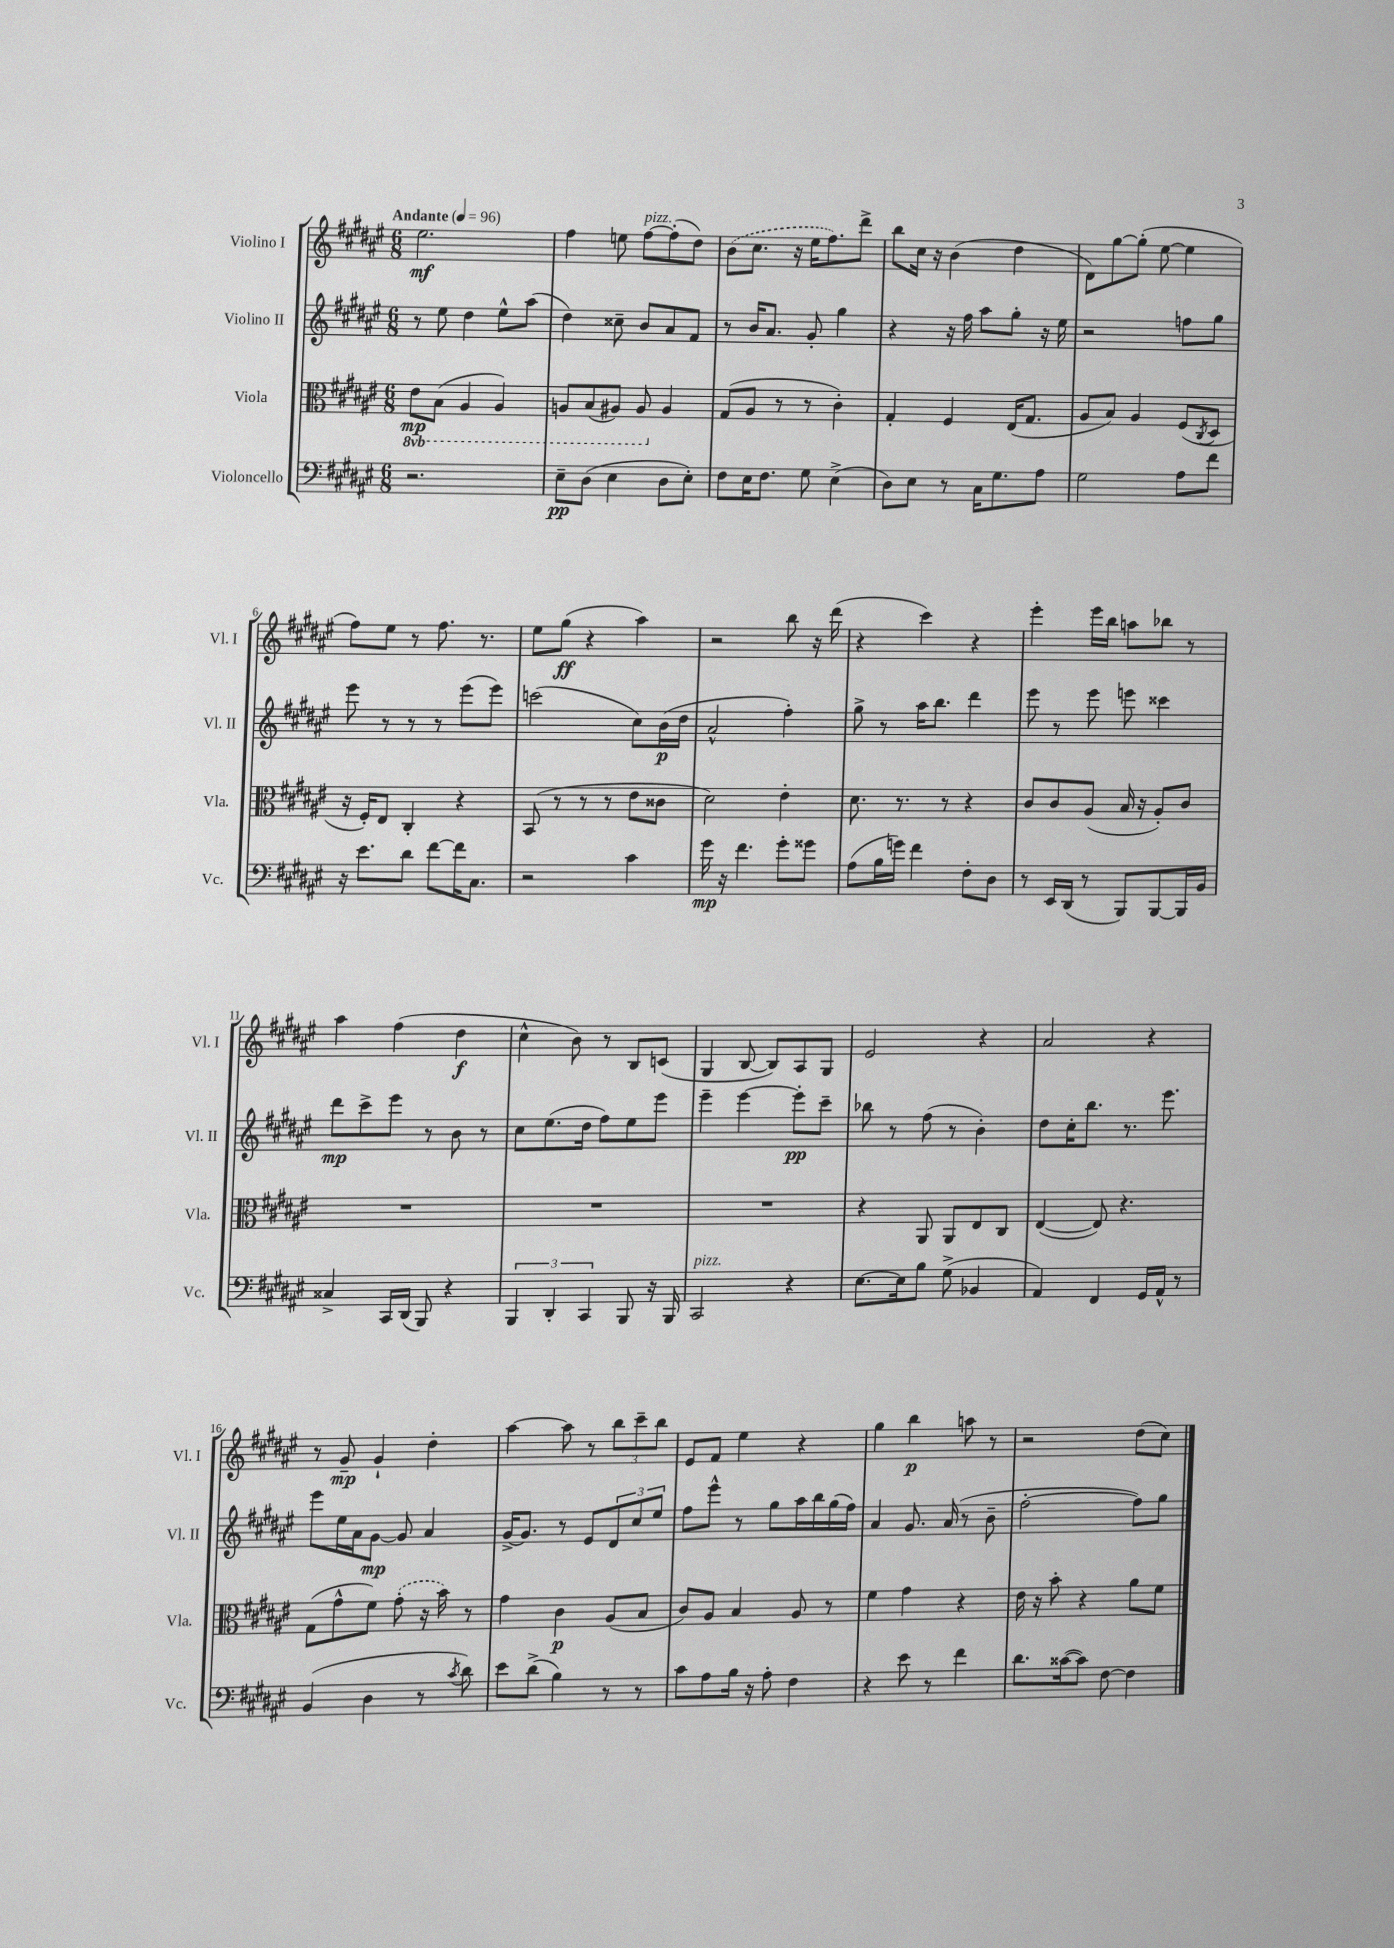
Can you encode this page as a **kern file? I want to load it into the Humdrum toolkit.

**kern	**kern	**kern	**kern
*staff4	*staff3	*staff2	*staff1
*clefF4	*clefC3	*clefG2	*clefG2
*k[f#c#g#d#a#e#]	*k[f#c#g#d#a#e#]	*k[f#c#g#d#a#e#]	*k[f#c#g#d#a#e#]
*M6/8	*M6/8	*M6/8	*M6/8
*MM96	*MM96	*MM96	*MM96
2.r	8E#\L	8r	2.ee#\
.	(8BB\J	8ee#\	.
.	4AA#/	4dd#\	.
.	4AA#/)	8ee#^^\L	.
.	.	(8aa#\J	.
=	=	=	=
8E#~\L	8AA/L	4dd#\)	4ff#\
(8D#\J	(8BB/	.	.
4E#\	8AA#/J)	8cc##~\	8ee\
.	8AA#/	8b/L	[8ff#\L
8D#\L	4A#/	8a#/	(8ff#'\]
8E#'\J)	.	8f#/J	8dd#\J)
=	=	=	=
8F#\L	(8G#/L	8r	(8b\L
16E#\K	8A#/J	16b/LK	8.cc#\J
8.F#\J	.	8.a#/J	.
.	8r	.	.
.	.	.	16r
8G#\	8r	8g#'/	16ee#\LK
.	.	.	8.ff#\)
(4E#^\	4c#'\)	4gg#\	.
.	.	.	8ddd#^\J
=	=	=	=
8D#\L)	4G#'/	4r	8bb\L
8E#\J	.	.	16cc#\Jk
.	.	.	16r
8r	4F#/	16r	(4b\
.	.	16ff#\	.
16C#\LK	.	8aa#\L	.
8.G#\	.	.	.
.	(16E#/LK	8gg#'\J	4dd#\
.	8.G#/J	.	.
8A#\J	.	16r	.
.	.	16ee#\	.
=	=	=	=
2G#\	8A#/L	2r	8d#\L)
.	8B/J)	.	[8gg#\
.	4A#/	.	(8gg#'\]J
.	.	.	[8ee#\
8A#\L	(8F#/L	8ff\L	4ee#\]
.	8qC#/	.	.
8f#\J	8D#/J	8gg#\J	.
=	=	=	=
16r	16r	8eee#\	8ff#\L)
8.e#\L	16F#'/LK)	.	.
.	8E#/J	8r	8ee#\J
8d#\J	4C#'/	8r	8r
[8f#\L	.	8r	8.ff#\
16f#\]K	4r	(8eee#\L	.
8.C#\J	.	.	8.r
.	.	8eee#\J)	.
=	=	=	=
2r	(8BB/	(2ccc\	8ee#\L
.	8r	.	(8gg#\J
.	8r	.	4r
.	8r	.	.
4c#\	8e#\L	8cc#\L)	4aa#\)
.	8c##\J	(16b\L	.
.	.	16dd#\JJ	.
=	=	=	=
16g#\	2d#\)	2a#^^/	2r
16r	.	.	.
4.f#\	.	.	.
8g#'\L	4e#'\	4ff#'\)	8bb\
8g##\J	.	.	16r
.	.	.	(16ddd#\
=	=	=	=
(8A#\L	8.d#\	8gg#^\	4r
16B\L	.	8r	.
16g\JJ)	8.r	.	.
4f#\	.	16aa#\LK	4ccc#\)
.	.	8.bb\J	.
.	8r	.	.
8F#'\L	4r	4ddd#\	4r
8D#\J	.	.	.
=	=	=	=
8r	8c#/L	8eee#\	4eee#'\
16EE#/LL	8c#/	8r	.
(16DD#/JJ	.	.	.
8r	(8A#/J	8eee#\	16eee#\LL
.	.	.	16bb\JJ
8BBB/L)	16B/	8eee\	8aa\L
.	16r	.	.
[8BBB/	8A#'/L)	4ccc##\	8bb-\J
16BBB/]L	8c#/J	.	8r
16BB/JJ	.	.	.
=	=	=	=
4C##^/	2.r	8ddd#\L	4aa#\
.	.	8ccc#^\	.
16CC#/LL	.	8eee#\J	(4ff#\
(16DD#/JJ	.	.	.
8BBB/)	.	8r	.
4r	.	8b\	4dd#\
.	.	8r	.
=	=	=	=
6BBB/	2.r	8cc#\L	4cc#^^\
.	.	(8.ee#\	.
6DD#'/	.	.	.
.	.	.	8b\)
.	.	16dd#\Jk	.
6CC#/	.	.	.
.	.	8ff#\L)	8r
8BBB/	.	8ee#\	8B/L
16r	.	8eee#\J	(8c/J
16BBB/	.	.	.
=	=	=	=
2CC#/	2.r	4eee#~\	4G#/
.	.	[4eee#\	[8B/
.	.	.	8B/]L)
4r	.	8eee#'\]L	8A#/
.	.	8ccc#~\J	8G#/J
=	=	=	=
[8.E#\L	4r	8bb-\	2e#/
.	.	8r	.
16E#\]k	.	.	.
8B\J	8AA#/	(8ff#\	.
(8G#^\	8AA#/L	8r	.
4BB-/	8E#/	4b'\)	4r
.	8C#/J	.	.
=	=	=	=
4AA#/)	([4E#/	8dd#\L	2a#/
.	.	16cc#'\K	.
.	.	8.bb\J	.
4FF#/	8E#/])	.	.
.	4.r	8.r	.
16GG#/LL	.	.	4r
16AA#^^/JJ	.	8.eee#\	.
8r	.	.	.
=	=	=	=
(4BB/	(8G#\L	8eee#\L	8r
.	8g#^^\	16ee#\L	8g#~/
.	.	16a#\J	.
4D#\	8f#\J)	[8g#\J	4g#`/
.	(8g#'\	8g#/]	.
8r	16r	4a#/	4dd#'\
.	16b\)	.	.
8qc#/	.	.	.
8d#\)	8r	.	.
=	=	=	=
8e#\L	4g#\	[16g#^/LK	[4aa#\
.	.	8.g#/]J	.
(8d#^\J	.	.	.
4B\)	4c#\	8r	8aa#\]
.	.	8e#/L	8r
8r	(8A#/L	12d#/	12bb\L
.	.	12cc#/	12ccc#~\
8r	8B/J	.	.
.	.	12ee#/J	12bb\J
=	=	=	=
8c#\L	8c#/L)	8ff#\L	8e#/L
8A#\	8A#/J	8eee#^^\J	8f#/J
16B\Jk	4B/	8r	4ee#\
16r	.	.	.
8A#'\	.	8gg#\L	.
4F#\	8A#/	16aa#\L	4r
.	.	16bb\	.
.	8r	(16gg#\	.
.	.	16ff#\JJ)	.
=	=	=	=
4r	4f#\	4a#/	4gg#\
8e#\	4g#\	8.g#/	4bb\
8r	.	.	.
.	.	(16a#/	.
4f#\	4r	8r	8aa\
.	.	8b~\	8r
=	=	=	=
8.d#\L	16e#\	[2ff#'\	2r
.	16r	.	.
.	8b'\	.	.
([16c##\k	.	.	.
8c##\]J)	4r	.	.
[8F#\	.	.	.
4F#\]	8a#\L	8ff#\]L)	(8dd#\L
.	8f#\J	8gg#\J	8cc#\J)
==	==	==	==
*-	*-	*-	*-
